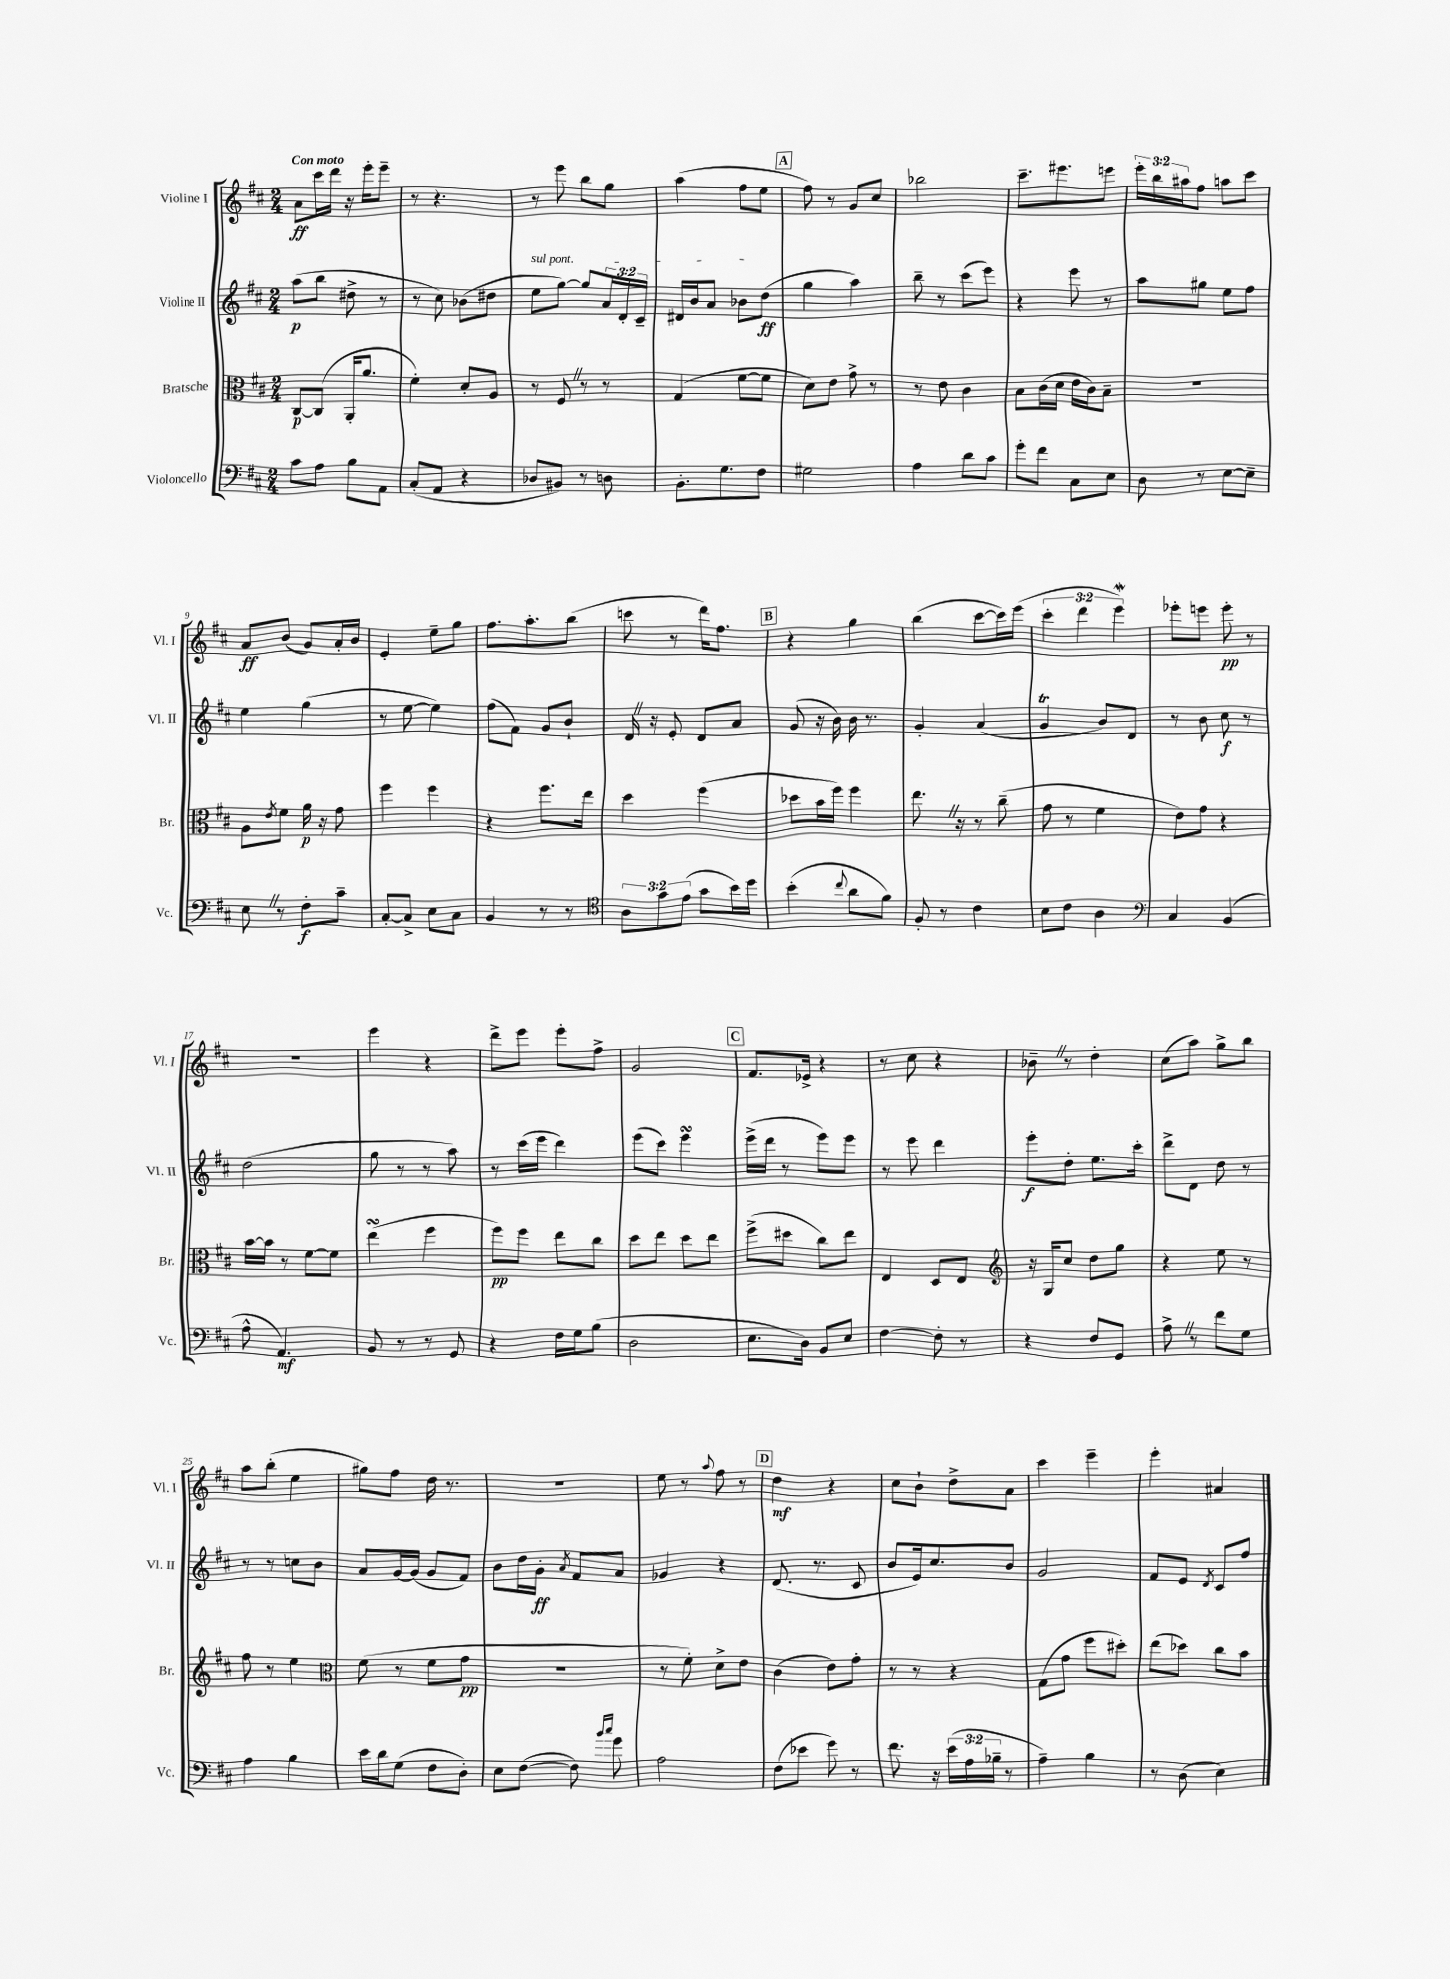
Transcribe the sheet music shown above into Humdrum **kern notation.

**kern	**dynam	**kern	**dynam	**kern	**dynam	**kern	**dynam
*part4	*part4	*part3	*part3	*part2	*part2	*part1	*part1
*staff4	*staff4	*staff3	*staff3	*staff2	*staff2	*staff1	*staff1
*I"Violoncello	*	*I"Bratsche	*	*I"Violine II	*	*I"Violine I	*
*I'Vc.	*	*I'Br.	*	*I'Vl. II	*	*I'Vl. I	*
*clefF4	*	*clefC3	*	*clefG2	*	*clefG2	*
*k[f#c#]	*	*k[f#c#]	*	*k[f#c#]	*	*k[f#c#]	*
*M2/4	*	*M2/4	*	*M2/4	*	*M2/4	*
=1	=1	=1	=1	=1	=1	=1	=1
!	!	!	!	!	!	!LO:TX:a:B:t=Con moto	!
8c#\L	.	[8C#/L	p	(8aa\L	p	8a\L	ff
8A\J	.	(8C#/J]	.	8bb\J	.	16ccc#\L	.
.	.	.	.	.	.	16ddd\JJ	.
8B\L	.	16AA'/KL	.	8dd#X^\	.	16r	.
.	.	8.a/J	.	.	.	16eee'\KL	.
8AA\J	.	.	.	8r	.	8eee~\J	.
=2	=2	=2	=2	=2	=2	=2	=2
(8C#'/L	.	4f#'\)	.	8r	.	8r	.
8AA/J	.	.	.	8cc#\)	.	4.r	.
4r	.	8d'/L	.	(8b-X\L	.	.	.
.	.	8A/J	.	8dd#X\J	.	.	.
=3	=3	=3	=3	=3	=3	=3	=3
!	!	!	!	!LO:TX:a:i:t=sul pont.	!	!	!
8D-X/L	.	8r	.	8ee\L	.	8r	.
8BB#X/J)	.	8F#Z/	.	[8gg\J)	.	8eee\	.
8r	.	8r	.	8gg/L]	.	8bb\L	.
8Dn\	.	8r	.	24a/L	.	8gg\J	.
.	.	.	.	24d'/	.	.	.
.	.	.	.	24c#~/JJ	.	.	.
=4	=4	=4	=4	=4	=4	=4	=4
8.BB'\L	.	(4G/	.	16d#X/LL	.	(4aa\	.
.	.	.	.	16b/J	.	.	.
.	.	.	.	8a/J	.	.	.
8.G\	.	.	.	.	.	.	.
.	.	[8f#\L	.	8b-X\L	.	8ff#\L	.
8F#\J	.	8f#\J]	.	(8dd\J	ff	8ee\J	.
!!LO:REH:place=s1:t=A
=5	=5	=5	=5	=5	=5	=5	=5
2G#X\	.	8d\L)	.	4gg\	.	8ff#\)	.
.	.	8e\J	.	.	.	8r	.
.	.	8g^\	.	4aa\)	.	8g/L	.
.	.	8r	.	.	.	8cc#/J	.
=6	=6	=6	=6	=6	=6	=6	=6
4A\	.	8r	.	8bb~\	.	2bb-X\	.
.	.	8e\	.	8r	.	.	.
8d\L	.	4c#\	.	(8ccc#\L	.	.	.
8c#\J	.	.	.	8eee\J)	.	.	.
=7	=7	=7	=7	=7	=7	=7	=7
8g'\L	.	8B\L	.	4r	.	8.ccc#~\L	.
8f#\J	.	(16c#\L	.	.	.	.	.
.	.	16d\JJ	.	.	.	8.eee#X\	.
8C#\L	.	16e\LL	.	8eee\	.	.	.
.	.	16c#\J)	.	.	.	.	.
8E\J	.	8B~\J	.	8r	.	8eeen\J	.
=8	=8	=8	=8	=8	=8	=8	=8
8D\	.	2r	.	8aa\L	.	24eee'\LL	.
.	.	.	.	.	.	24bb\	.
.	.	.	.	.	.	24aa#X\J	.
8r	.	.	.	8gg#X\J	.	8ff#\J	.
[8E\L	.	.	.	8ee\L	.	8aan\L	.
8E~\J]	.	.	.	8ff#\J	.	8ccc#\J	.
!!LO:LB:g=z
=9	=9	=9	=9	=9	=9	=9	=9
8EZ\	.	8A\L	.	4ee\	.	8a/L	ff
.	.	8qe/	.	.	.	.	.
8r	.	8f#\J	.	.	.	(8b/J	.
8F#'\L	f	16a\	p	(4gg\	.	8g/L)	.
.	.	16r	.	.	.	.	.
8c#~\J	.	8g\	.	.	.	16a'/L	.
.	.	.	.	.	.	16b/JJ	.
=10	=10	=10	=10	=10	=10	=10	=10
[8C#'/L	.	4ff#\	.	8r	.	4e'/	.
8C#^/J]	.	.	.	[8ee\	.	.	.
8E\L	.	4ff#\	.	4ee\])	.	8ee~\L	.
8C#\J	.	.	.	.	.	8gg\J	.
=11	=11	=11	=11	=11	=11	=11	=11
4BB/	.	4r	.	(8ff#\L	.	8.ff#\L	.
.	.	.	.	8f#\J)	.	.	.
.	.	.	.	.	.	8.aa'\	.
8r	.	8.ff#\L	.	8g/L	.	.	.
8r	.	.	.	8b`/J	.	(8bb\J	.
.	.	16ee\Jk	.	.	.	.	.
=12	=12	=12	=12	=12	=12	=12	=12
*clefC4	*	*	*	*	*	*	*
12A\L	.	4dd\	.	16dZ/	.	8cccn\	.
.	.	.	.	16r	.	.	.
12g\	.	.	.	.	.	.	.
.	.	.	.	8e'/	.	8r	.
(12e\J	.	.	.	.	.	.	.
8g\L	.	(4ff#\	.	8d/L	.	16ddd\KL)	.
.	.	.	.	.	.	8.ff#\J	.
16b\L)	.	.	.	8a/J	.	.	.
16dd\JJ	.	.	.	.	.	.	.
!!LO:REH:place=s1:t=B
=13	=13	=13	=13	=13	=13	=13	=13
(4b'\	.	8dd-X\L	.	(8g/	.	4r	.
.	.	16b\L	.	16r	.	.	.
.	.	16ff#\JJ)	.	16b\)	.	.	.
8qqcc#/	.	.	.	.	.	.	.
8a\L	.	4ff#\	.	16b\	.	4gg\	.
.	.	.	.	8.r	.	.	.
8f#\J)	.	.	.	.	.	.	.
=14	=14	=14	=14	=14	=14	=14	=14
8F#'/	.	8.eeZ\	.	4g'/	.	(4bb\	.
8r	.	.	.	.	.	.	.
.	.	16r	.	.	.	.	.
4c#\	.	8r	.	(4a/	.	[8ccc#\L	.
.	.	(8cc#~\	.	.	.	16ccc#\L])	.
.	.	.	.	.	.	(16eee\JJ	.
=15	=15	=15	=15	=15	=15	=15	=15
8B\L	.	8g\	.	4gT/	.	6ccc#'\	.
8c#\J	.	8r	.	.	.	.	.
.	.	.	.	.	.	6ddd\	.
4A\	.	4f#\	.	8b/L)	.	.	.
.	.	.	.	.	.	6eeeW\)	.
.	.	.	.	8d/J	.	.	.
=16	=16	=16	=16	=16	=16	=16	=16
*clefF4	*	*	*	*	*	*	*
4C#/	.	8e\L)	.	8r	.	8eee-X'\L	.
.	.	8g\J	.	8b\	.	8eeen\J	.
(4BB/	.	4r	.	8cc#\	f	8eee'\	pp
.	.	.	.	8r	.	8r	.
!!LO:LB:g=z
=17	=17	=17	=17	=17	=17	=17	=17
8A^^\	.	[16b\LL	.	(2dd\	.	2r	.
.	.	16b\JJ]	.	.	.	.	.
4.AA/)	mf	8r	.	.	.	.	.
.	.	[8f#\L	.	.	.	.	.
.	.	8f#\J]	.	.	.	.	.
=18	=18	=18	=18	=18	=18	=18	=18
8BB/	.	(4eesSSS\	.	8gg\	.	4eee\	.
8r	.	.	.	8r	.	.	.
8r	.	4ff#\	.	8r	.	4r	.
8GG/	.	.	.	8aa\)	.	.	.
=19	=19	=19	=19	=19	=19	=19	=19
4r	.	8ff#\L)	pp	8r	.	8ddd^\L	.
.	.	8ff#\J	.	(16ccc#\LL	.	8eee\J	.
.	.	.	.	16eee\JJ	.	.	.
16F#\LL	.	8ee\L	.	4ddd\)	.	8eee'\L	.
16G\J	.	.	.	.	.	.	.
(8B\J	.	8cc#\J	.	.	.	8ff#^\J	.
=20	=20	=20	=20	=20	=20	=20	=20
2D\	.	8dd\L	.	(8eee\L	.	2g/	.
.	.	8ee\J	.	8ccc#\J)	.	.	.
.	.	8dd\L	.	4eeesSSS\	.	.	.
.	.	8ee\J	.	.	.	.	.
!!LO:REH:place=s1:t=C
=21	=21	=21	=21	=21	=21	=21	=21
8.E\L	.	(8ff#^\L	.	(16eee^\LL	.	8.f#/L	.
.	.	.	.	16ddd\JJ	.	.	.
.	.	8dd#X\J	.	8r	.	.	.
16D\Jk)	.	.	.	.	.	16e-X^/Jk	.
8BB/L	.	8cc#\L)	.	8eee\L)	.	4r	.
8E/J	.	8ee\J	.	8eee\J	.	.	.
=22	=22	=22	=22	=22	=22	=22	=22
[4F#\	.	4E/	.	8r	.	8r	.
.	.	.	.	8eee\	.	8cc#\	.
8F#'\]	.	8D/L	.	4ddd\	.	4r	.
8r	.	8E/J	.	.	.	.	.
=23	=23	=23	=23	=23	=23	=23	=23
*	*	*clefG2	*	*	*	*	*
4r	.	16r	.	8eee'\L	f	8b-X~Z\	.
.	.	16G/KL	.	.	.	.	.
.	.	8cc#/J	.	8dd'\J	.	8r	.
8F#/L	.	8dd\L	.	8.ee\L	.	4dd'\	.
8GG/J	.	8gg\J	.	.	.	.	.
.	.	.	.	16ccc#'\Jk	.	.	.
=24	=24	=24	=24	=24	=24	=24	=24
8A^Z\	.	4r	.	8ddd^\L	.	(8cc#\L	.
8r	.	.	.	8d\J	.	8aa\J)	.
8f#\L	.	8ee\	.	8dd\	.	8gg^\L	.
8G\J	.	8r	.	8r	.	8bb\J	.
!!LO:LB:g=z
=25	=25	=25	=25	=25	=25	=25	=25
4A\	.	8ff#\	.	8r	.	8aa\L	.
.	.	8r	.	8r	.	(8bb'\J	.
4B\	.	4ee\	.	8ccn\L	.	4ee\	.
.	.	.	.	8b\J	.	.	.
=26	=26	=26	=26	=26	=26	=26	=26
*	*	*clefC3	*	*	*	*	*
16e\LL	.	(8f#\	.	8a/L	.	8gg#X\L)	.
16d\J	.	.	.	.	.	.	.
(8G\J	.	8r	.	[16g/L	.	8ff#\J	.
.	.	.	.	(16g/JJ]	.	.	.
8F#\L	.	8f#\L	.	8g/L	.	16dd\	.
.	.	.	.	.	.	8.r	.
8D'\J)	.	8g\J	pp	8f#/J)	.	.	.
=27	=27	=27	=27	=27	=27	=27	=27
8E\L	.	2r	.	8b\L	.	2r	.
([8F#\J	.	.	.	16dd\L	.	.	.
.	.	.	.	16g'\JJ	ff	.	.
.	.	.	.	8qa/	.	.	.
8F#\])	.	.	.	8f#/L	.	.	.
16qqb/LL	.	.	.	.	.	.	.
16qqcc#/JJ	.	.	.	.	.	.	.
8g\	.	.	.	8a/J	.	.	.
=28	=28	=28	=28	=28	=28	=28	=28
2A\	.	8r	.	4g-X/	.	8ee\	.
.	.	8f#'\)	.	.	.	8r	.
.	.	.	.	.	.	8qqaa/	.
.	.	8d^\L	.	4r	.	8ff#\	.
.	.	8e\J	.	.	.	8r	.
!!LO:REH:place=s1:t=D
=29	=29	=29	=29	=29	=29	=29	=29
(8F#\L	.	(4c#\	.	(8.d/	.	4dd\	mf
8e-X\J	.	.	.	.	.	.	.
.	.	.	.	8.r	.	.	.
8g\)	.	8e\L)	.	.	.	4r	.
8r	.	8g'\J	.	8c#/	.	.	.
=30	=30	=30	=30	=30	=30	=30	=30
8.f#\	.	8r	.	8b/L	.	8cc#\L	.
.	.	8r	.	16e/k)	.	8b`\J	.
16r	.	.	.	8.cc#/	.	.	.
(24e\LL	.	4r	.	.	.	8dd^\L	.
24A\	.	.	.	.	.	.	.
24B-X~\JJ	.	.	.	.	.	.	.
8r	.	.	.	8b/J	.	8a\J	.
=31	=31	=31	=31	=31	=31	=31	=31
4A~\)	.	(8G\L	.	2g/	.	4ccc#\	.
.	.	8g\J	.	.	.	.	.
4B\	.	8ff#\L	.	.	.	4eee~\	.
.	.	8dd#X'\J)	.	.	.	.	.
=32	=32	=32	=32	=32	=32	=32	=32
8r	.	(8ee\L	.	8f#/L	.	4eee'\	.
(8D\	.	8dd-X\J)	.	8e/J	.	.	.
.	.	.	.	8qd/	.	.	.
4E\)	.	8cc#\L	.	8c#/L	.	4a#X/	.
.	.	8b\J	.	8ff#/J	.	.	.
==	==	==	==	==	==	==	==
*-	*-	*-	*-	*-	*-	*-	*-
